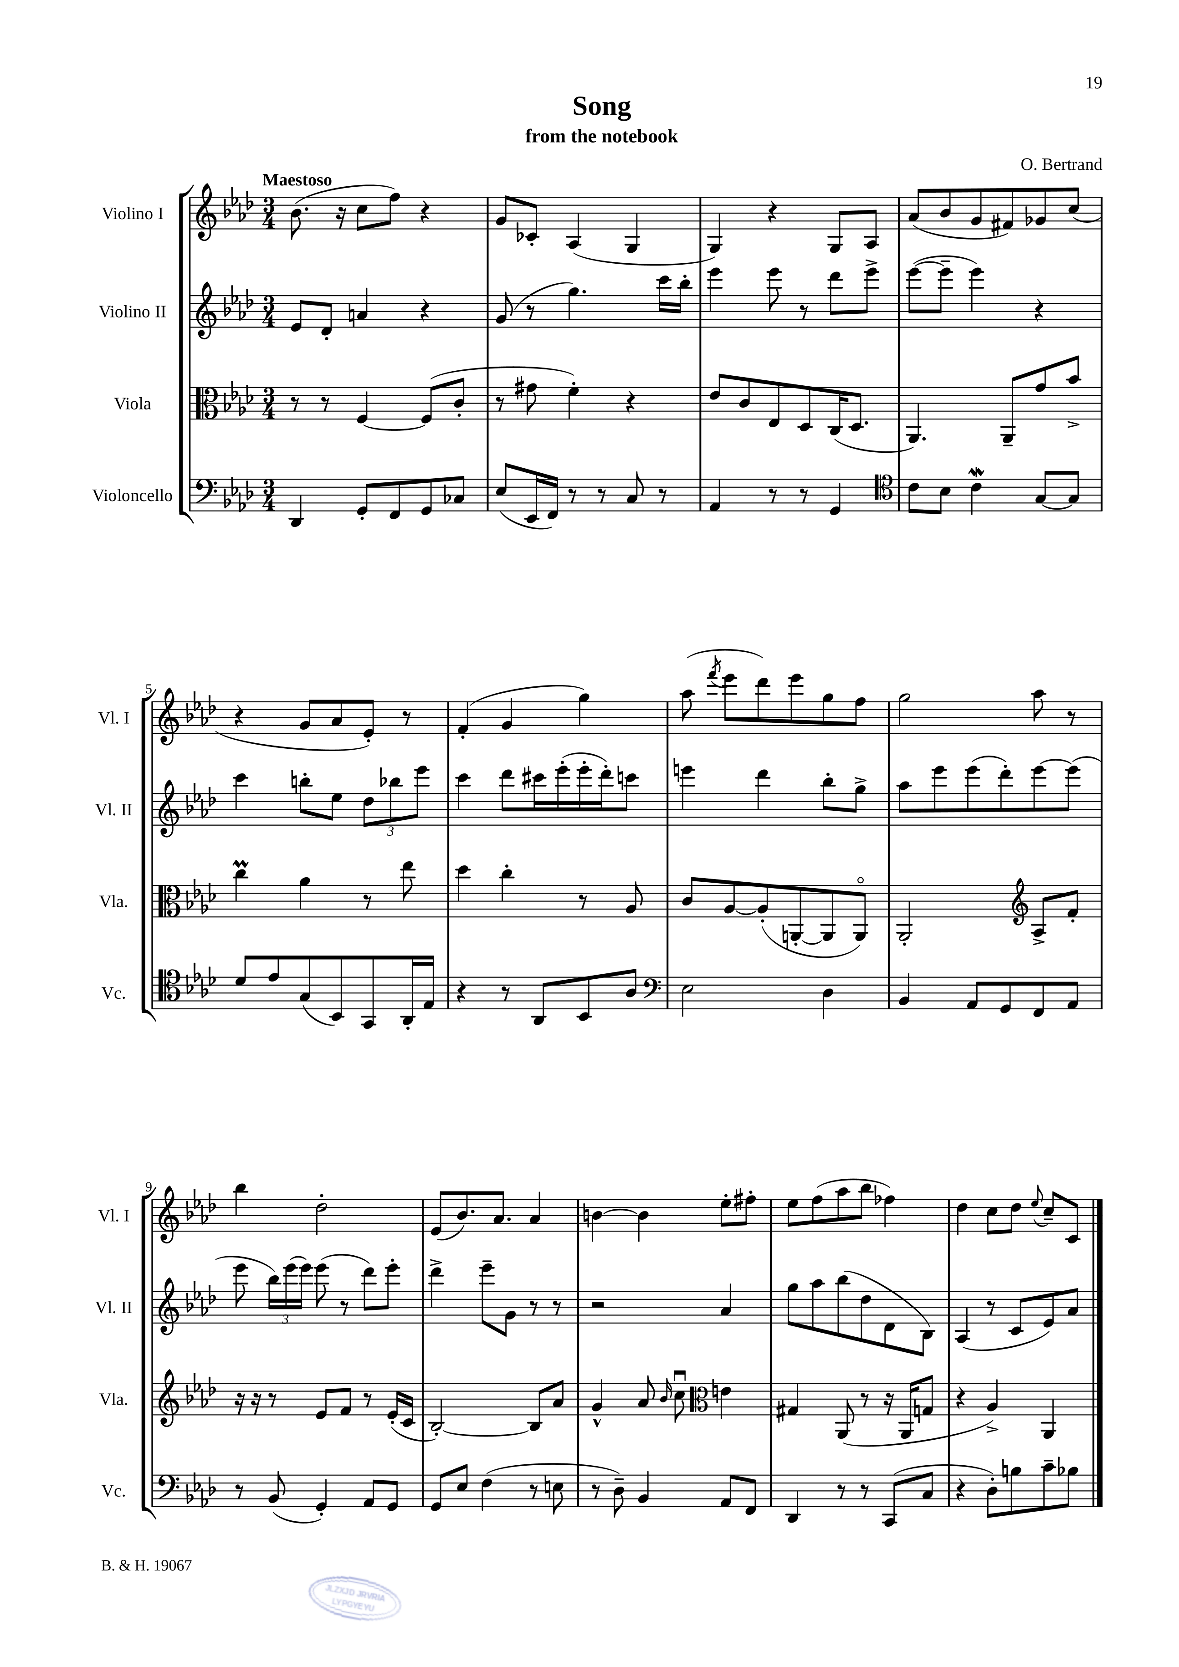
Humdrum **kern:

**kern	**kern	**kern	**kern
*staff4	*staff3	*staff2	*staff1
*clefF4	*clefC3	*clefG2	*clefG2
*k[b-e-a-d-]	*k[b-e-a-d-]	*k[b-e-a-d-]	*k[b-e-a-d-]
*M3/4	*M3/4	*M3/4	*M3/4
4DD-	8r	8e-	(8.b-
.	8r	8d-'	.
.	.	.	16r
8GG'	[4F	4a	8cc
8FF	.	.	8ff)
8GG	(8F]	4r	4r
8C-	8c'	.	.
=	=	=	=
(8E-	8r	(8g	8g
16EE-	8g#	8r	8c-'
16FF)	.	.	.
8r	4f')	4.gg)	(4A-
8r	.	.	.
8C	4r	.	4G
8r	.	16ccc	.
.	.	16bb-'	.
=	=	=	=
4AA-	8e-	4eee-	4G)
.	8c	.	.
8r	8E-	8eee-	4r
8r	8D-	8r	.
4GG	(16C	8ddd-	8G
.	8.D-	.	.
.	.	8eee-^	8A-
=	=	=	=
*clefC4	*	*	*
8c	4.AA-)	([8eee-	(8a-
8B-	.	8eee-~]	8b-
4c	.	4eee-)	8g
.	8AA-~	.	8f#)
[8G	8g	4r	8g-
8G]	8b-^	.	(8cc
=	=	=	=
8d-	4cc	4ccc	4r
8e-	.	.	.
(8G	4a-	8bb'	8g
8BB-)	.	8ee-	8a-
8GG	8r	12dd-	8e-')
.	.	12bb-	.
16AA-'	8ee-	.	8r
.	.	12eee-	.
16E-	.	.	.
=	=	=	=
4r	4dd-	4ccc	(4f'
8r	4cc'	8ddd-	4g
8AA-	.	16ccc#	.
.	.	(16eee-'	.
8BB-	8r	16eee-'	4gg)
.	.	16ddd-')	.
8A-	8A-	8ccc	.
=	=	=	=
*clefF4	*	*	*
2E-	8c	4eee	(8aa-
.	.	.	8qfff
.	[8A-	.	8eee-
.	(8A-']	4ddd-	8ddd-)
.	[8AA'	.	8eee-
4D-	8AA]	8bb-'	8gg
.	8AAo)	8gg^	8ff
=	=	=	=
4BB-	2AA-'	8aa-	2gg
.	.	8eee-	.
8AA-	.	(8eee-	.
8GG	.	8ddd-')	.
*	*clefG2	*	*
8FF	8A-^	[8eee-	8aa-
8AA-	8f'	(8eee-]	8r
=	=	=	=
8r	16r	8eee-	4bb-
.	16r	.	.
(8BB-	8r	24bb-)	.
.	.	(24eee-	.
.	.	24eee-)	.
4GG')	8e-	(8eee-	2dd-'
.	8f	8r	.
8AA-	8r	8ddd-)	.
8GG	(16e-'	8eee-'	.
.	16c	.	.
=	=	=	=
8GG	[2B-')	4ddd-^	(8e-
8E-	.	.	8.b-)
(4F	.	8eee-~	.
.	.	.	8.a-
.	.	8g	.
8r	8B-]	8r	4a-
8E	8a-	8r	.
=	=	=	=
8r	4g^^	2r	[4b
8D-~)	.	.	.
4BB-	8a-	.	4b]
.	16qqb-	.	.
.	8ccu	.	.
*	*clefC3	*	*
8AA-	4e	4a-	8ee-'
8FF	.	.	8ff#'
=	=	=	=
4DD-	4G#	8gg	8ee-
.	.	8aa-	(8ff
8r	(8AA-	(8bb-	8aa-
8r	8r	8dd-	8bb-
(8CC	16r	8d-	4ff-)
.	16AA-	.	.
8C	8G	8B-)	.
=	=	=	=
4r	4r	(4A-	4dd-
8D-')	4A-^)	8r	8cc
8B	.	8c	8dd-
.	.	.	8qqee-
8c~	4AA-	8e-)	8cc~
8B-	.	8a-	8c
==	==	==	==
*-	*-	*-	*-
